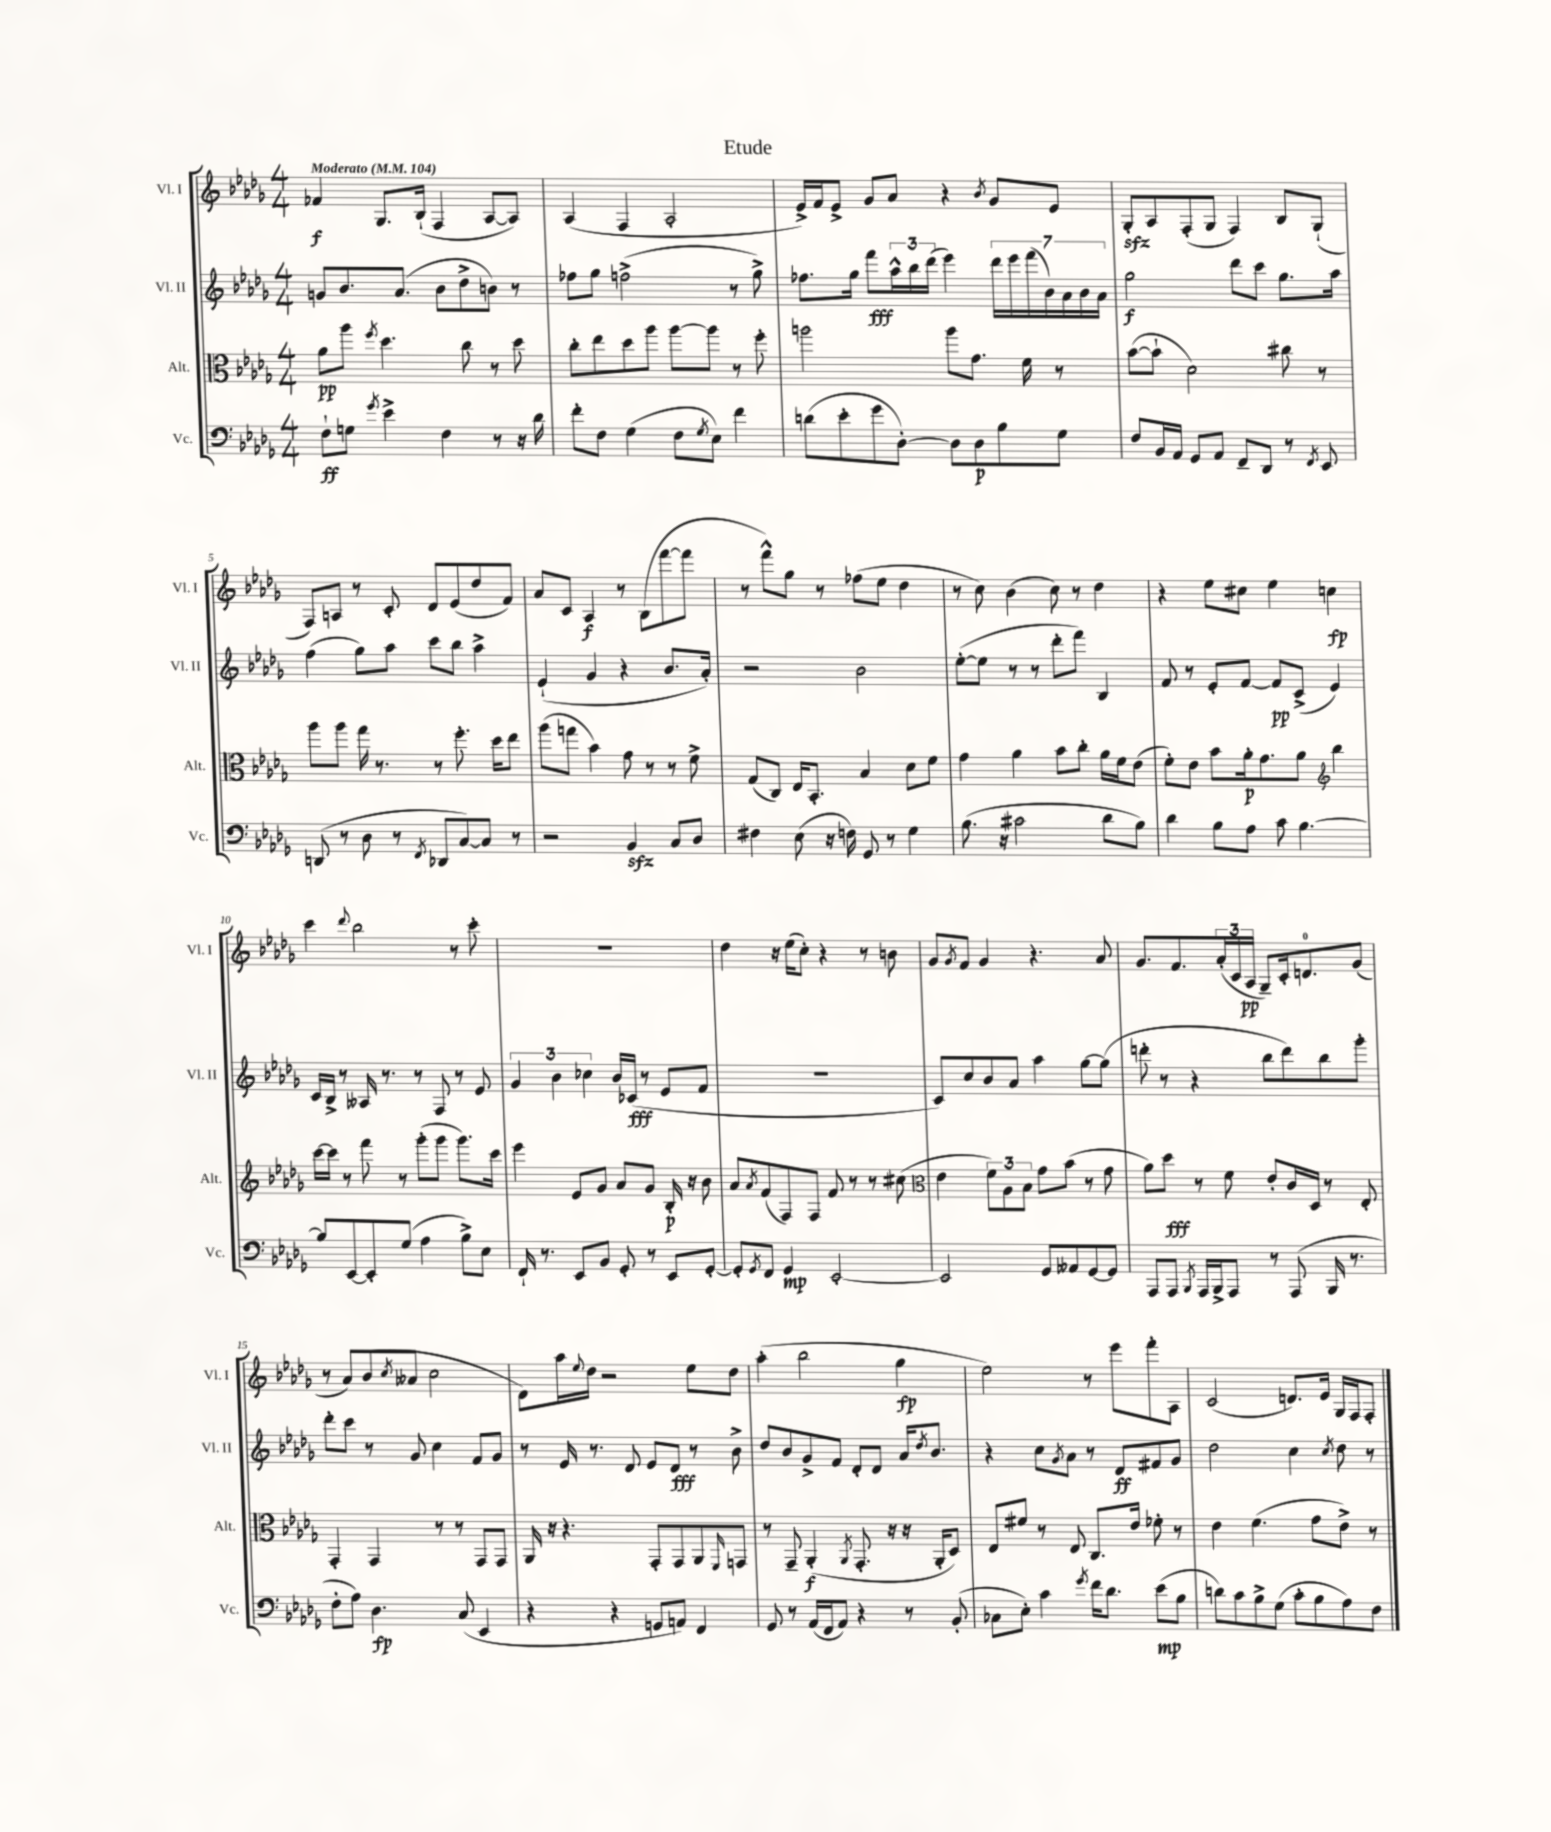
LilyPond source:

\header { title = "Etude" }
<<
\new StaffGroup <<
\new Staff = "s0" \with { instrumentName = "Vl. I" shortInstrumentName = "Vl. I" } {
    \clef treble \key des \major \numericTimeSignature \time 4/4 \tempo "Moderato" 4 = 104
    fes'4\f ges8. bes16-!( f4 aes8~ aes8) |
    aes4( f4 aes2-. |
    ees'16->) f'16 ees'8-> ges'8 aes'8 r4 \acciaccatura { bes'8 } ges'8 ees'8 |
    ges8-.\sfz aes8 f8-.( ges8 f4) bes8 ges8-!( |
    f8) a8 r8 c'8-. des'8 ees'8( des''8 f'8) |
    aes'8 c'8 aes4\f r8 bes8( f'''8~ f'''8 |
    r8 f'''8-^) ges''8 r8 fes''8( ees''8 des''4 |
    r8 c''8) bes'4( c''8) r8 des''4 |
    r4 ees''8 cis''8 ees''4 c''4\fp |
    c'''4 \appoggiatura { des'''8 } bes''2 r8 c'''8-. |
    R1 |
    des''4 r16 ees''16( c''8-.) r4 r8 b'8 |
    ges'8 \acciaccatura { ges'8 } f'8 ges'4 r4. aes'8 |
    ges'8. f'8. \tuplet 3/2 { aes'16-.( c'16 aes16\pp } ges8--) c'16-. d'8.-0 ges'8( |
    r8 aes'8) bes'8( \acciaccatura { c''8 } aeses'8 c''2 |
    des'8) aes''16 \appoggiatura { ees''8 } des''16 r2 ees''8 des''8 |
    aes''4-.( bes''2 ges''4\fp |
    ees''2) r8 ees'''8 f'''8-. aes8 |
    c'2( d'8.) ees'16 ges16 f16 f8-. \bar "|." |
}
\new Staff = "s1" \with { instrumentName = "Vl. II" shortInstrumentName = "Vl. II" } {
    \clef treble \key des \major \numericTimeSignature \time 4/4
    g'8 bes'8. aes'8.( bes'8 des''8-> b'8) r8 |
    fes''8 ges''8 f''2->( r8 ges''8->) |
    fes''8. ges''16 f'''8\fff \tuplet 3/2 { aes''16-^ bes''16 des'''16( } ees'''4) \tuplet 7/4 { des'''16 ees'''16 f'''16( bes'16) aes'16 bes'16 aes'16 } |
    ges''2\f des'''8 c'''8 ges''8. aes''16 |
    f''4( ges''8) aes''8 c'''8 bes''8 aes''4-> |
    ees'4-!( ges'4 r4 bes'8. aes'16-.) |
    r2 bes'2 |
    ees''8~-.( ees''8 r8 r8 des'''8-. f'''8) bes4 |
    f'8 r8 ees'8-. f'8~ f'8\pp c'8->( ees'4) |
    c'16 bes16-> r8 aeses16 r8. r8 f8 r8 ees'8 |
    \tuplet 3/2 { ges'4 bes'4 ces''4 } bes'16 ces'16\fff( r8 ees'8 f'8 |
    R1 |
    c'8) c''8 bes'8 aes'8 aes''4 ges''8~ ges''8( |
    d'''8-. r8 r4 bes''8 d'''8) bes''8 ges'''8-. |
    des'''8-. c'''8 r8 ges'8 c''4 f'8 ges'8 |
    r8 ees'16 r8. des'8 ees'8 des'8\fff r8 bes'8-> |
    des''8 bes'8 ges'8-> f'8 des'8-. des'8 aes'16 \acciaccatura { des''8 } bes'8. |
    r4 c''8 \acciaccatura { ges'8 } aes'8 r8 des'8\ff fis'8 ges'8 |
    des''2 c''4 \acciaccatura { c''8 } des''8 r8 \bar "|." |
}
\new Staff = "s2" \with { instrumentName = "Alt." shortInstrumentName = "Alt." } {
    \clef alto \key des \major \numericTimeSignature \time 4/4
    aes'8\pp aes''8 \acciaccatura { f''8 } des''4. c''8 r8 des''8 |
    c''8-. ees''8 des''8 aes''8 aes''8~ aes''8 r8 f''8-. |
    a''2 a''8 ges'8. f'16 r8 |
    bes'8~( bes'8-! des'2) cis''8 r8 |
    aes''8 aes''8 ges''16 r8. r8 f''8.-. des''16 ees''8 |
    aes''8( g''8 bes'4) ges'8 r8 r8 f'8-> |
    ges8( c8) ees16 bes,8.-. bes4 des'8 f'8 |
    ges'4 aes'4 bes'8 c''8-. aes'16 f'16 ees'8( |
    f'8-.) ees'8 bes'8 aes'16-.\p ges'8. aes'8 \clef treble bes''4 |
    c'''16~ c'''16 r8 f'''8 r8 ges'''8-.( ges'''8 ges'''8.) c'''16 |
    ees'''4 ees'8 ges'8 aes'8 ges'8 bes16-.\p r16 bes'8 |
    aes'8 \acciaccatura { aes'8 } f'8( f8) f8 f'8 r8 r8 cis''8( |
    \clef alto ees'4 \tuplet 3/2 { f'8) aes8 bes8 } ges'8 bes'8( r8 ges'8 |
    aes'8) des''8\fff r8 f'8 ees'8-. c'16 des16 r8 ees8-. |
    ges,4-. ges,4 r8 r8 ges,8 ges,8 |
    aes,16 r16 r4. ges,8-. ges,8 aes,8 \grace { f,16 } g,8 |
    r8 ges,8-- aes,4-.\f( \acciaccatura { aes,8 } ges,8.-. r16 r16 aes,16-. des8) |
    ees8 fis'8 r8 ees8 c8. ees'16 fes'8-. r8 |
    ees'4 f'4.( ges'8 ees'8->) r8 \bar "|." |
}
\new Staff = "s3" \with { instrumentName = "Vc." shortInstrumentName = "Vc." } {
    \clef bass \key des \major \numericTimeSignature \time 4/4
    f8-!\ff g8 \acciaccatura { ges'8 } ees'4-> f4 r8 r16 des'16 |
    f'8-. f8 ges4( f8 \acciaccatura { ges8 } ees8) f'4 |
    d'8( ees'8-. ges'8 des8~-.) des8 des8\p bes8 ges8 |
    f8 bes,16 aes,16 ges,8 aes,8 f,8-- des,8 r8 \acciaccatura { f,8 } ees,8 |
    d,8( r8 des8 r8 \acciaccatura { f,8 } des,8 c8~) c8 r8 |
    r2 bes,4\sfz c8 des8 |
    fis4 ees8( r16 f16) ges,8 r8 ges4 |
    bes8.( r16 cis'2 des'8 bes8) |
    des'4 bes8 aes8 c'8 bes4.~ |
    bes8 ees,8~ ees,8-. ges8( aes4 bes8->) ees8 |
    f,16-! r8. ees,8 bes,8 ges,8-. r8 ees,8 ges,8~-. |
    ges,8-. \acciaccatura { ges,8 } f,8 ges,4\mp ees,2~-. |
    ees,2 ges,8 aeses,8 ges,8~ ges,8 |
    aes,,8 aes,,8 \acciaccatura { bes,,8 } aes,,16 bes,,16-> aes,,8 r8 aes,,8( bes,,16 r8. |
    f8-. aes8) des4.\fp c8( ees,4 |
    r4 r4 g,8 a,8) f,4 |
    ges,8 r8 aes,16( f,16 aes,8) r4 r8 bes,8-.( |
    ces8 ees8-.) c'4 \acciaccatura { ges'8 } f'16 des'8. ees'8\mp( bes8 |
    d'8) c'8 bes8-> ges8( c'8-. bes8 aes8) f8 \bar "|." |
}
>>
>>
